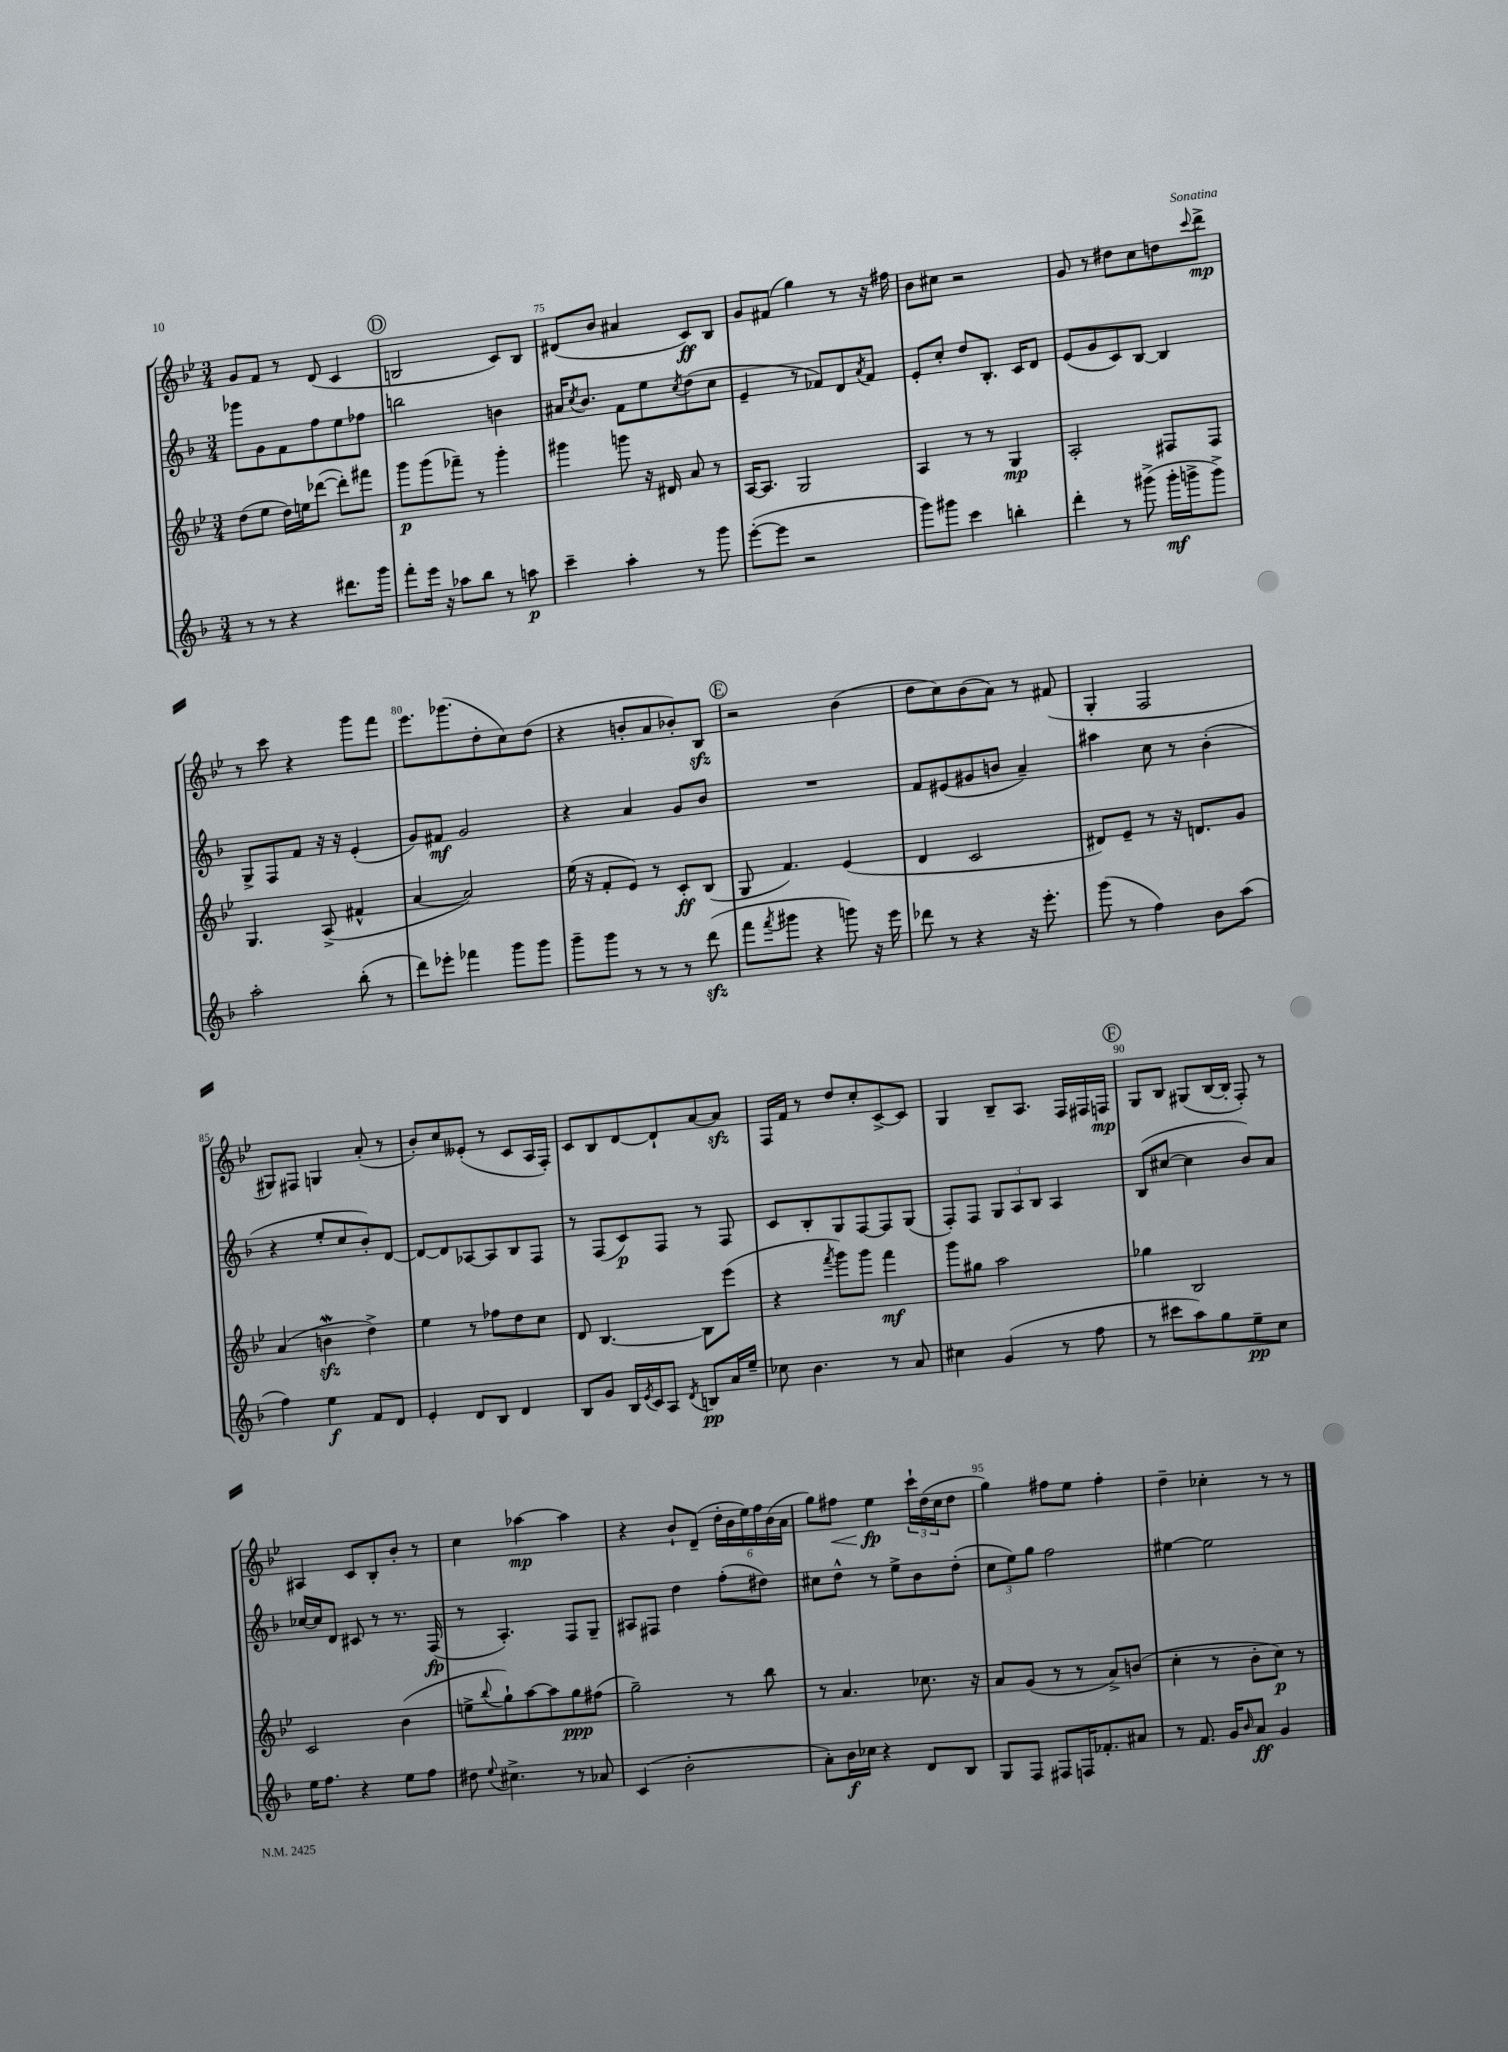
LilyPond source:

<<
\new StaffGroup <<
\new Staff = "s0" {
    \clef treble \key bes \major \numericTimeSignature \time 3/4
    g'8 f'8 r8 d'8( c'4 |
    \mark \markup { \circle "D" } b2 c'8) b8 |
    dis'8( bes'8 ais'4 c'8\ff) bes8 |
    g'8 fis'8( g''4) r8 r16 fis''16 |
    bes'8 cis''8 r2 |
    g'8 r8 dis''8 c''8 d''8 \appoggiatura { c'''8 } d'''8->\mp |
    r8 c'''8 r4 g'''8 f'''8 |
    ees'''8. ges'''8.( d''8-. c''8) d''8( |
    r4 b'8-. a'8 bes'8-.) bes8\sfz |
    \mark \markup { \circle "E" } r2 bes'4( |
    d''8 c''8) bes'8( a'8) r8 fis'8( |
    g4-. f2 |
    gis8) fis8 g4 a'8-.( r8 |
    bes'8-.) c''8 eeses'8-.( r8 c'8 a16 f16-.) |
    c'8 bes8 d'8~ d'8-! a'8~ a'8\sfz |
    f16 f'16 r8 d''8 c''8-. c'8~-> c'8 |
    g4 bes8-- a8. f16 fis16 f16\mp |
    \mark \markup { \circle "F" } g8 bes8 gis8( bes16~ bes16-. f8-.) r8 |
    ais4 c'8 bes8-. bes'8-. r8 |
    c''4 aes''4~\mp aes''4 |
    r4 bes'8-! d'8--( \tuplet 6/4 { d''16-. bes'16 ees''16) f''16 bes'16( a'16 } |
    g''8) fis''8\< ees''4\fp\! \tuplet 3/2 { c'''16-! d''16( c''16 } d''8 |
    g''4) fis''8 ees''8 fis''4-. |
    d''4-- ces''4-. r8 r8 \bar "|." |
}
\new Staff = "s1" {
    \clef treble \key f \major \numericTimeSignature \time 3/4
    ges'''8 g'8 f'8 f''8 e''8 fes''8 |
    \mark \markup { \circle "D" } b''2 b'4 |
    ais'16 \acciaccatura { c''8 } bes'8. f'8 e''8 \acciaccatura { c''8 } d''8( c''8 |
    e'4-- r8 fes'8) d'8 \acciaccatura { a'8 } fes'8 |
    e'8-. c''8-. d''8 bes8.-. c'16 d'8 |
    e'8( g'8 c'8) bes8~ bes4 |
    g8-> f8 f'8 r16 r16 e'4-.( |
    g'8) fis'8\mf g'2 |
    r4 a'4 g'8 bes'8 |
    \mark \markup { \circle "E" } R2. |
    f'8 eis'8( gis'8 b'8 a'4--) |
    ais''4 c''8 r8 bes'4-.( |
    r4 e''8-. c''8 bes'8-.) d'8~ |
    d'8~ d'8 aes8~ aes8 bes8 f8 |
    r8 f8( c'8\p) f8 r8 f8 |
    c'8 bes8-. g8 f8~ f8 g8( |
    f8-.) f8 \tuplet 3/2 { g8 a8 bes8 } a4 |
    \mark \markup { \circle "F" } bes8( cis''8~ cis''4 bes'8) a'8 |
    ces''16~ ces''16 d'8 cis'8 r8 r8. f16\fp( |
    r8 a4.-.) f8 g8-- |
    ais8 fis8 d''4 f''8-.( dis''8) |
    cis''8 d''8-^ r8 e''8-> bes'8 d''8-.( |
    \tuplet 3/2 { c''8 e''8) g''8 } f''2 |
    eis''4~ eis''2 \bar "|." |
}
\new Staff = "s2" {
    \clef treble \key bes \major \numericTimeSignature \time 3/4
    d''8( ees''8 d''16) e''16 des'''8~( des'''8-.) fis'''8 |
    \mark \markup { \circle "D" } g'''8\p g'''8( fes'''8--) r8 g'''4-. |
    gis'''4 g'''8 r16 dis'16 a'8 r8 |
    a16~ a8. g2 |
    a4 r8 r8 g4\mp |
    a2-. fis8 fis8 |
    g4. a8->( fis'4-^ |
    a'4~ a'2) |
    ees''16( r16 f'8-. ees'8) r8 c'8-.\ff bes8( |
    \mark \markup { \circle "E" } g8 f'4.) ees'4( |
    d'4 c'2 |
    dis'8) ees'8-- r8 r16 d'8. g'8 |
    a'4( b'4\mordent\sfz d''4->) |
    ees''4 r8 fes''8 d''8 c''8 |
    d'8 bes4.~ bes8 ees'''8( |
    r4 \acciaccatura { f'''8 } g'''8) g'''8 f'''4\mf |
    g'''8 gis''8 a''2 |
    \mark \markup { \circle "F" } ges''4 bes2 |
    c'2 bes'4( |
    e''8-> \appoggiatura { bes''8 } g''8-!) a''8~ a''8 g''8\ppp fis''8( |
    g''2--) r8 bes''8 |
    r8 a'4. ces''8. r16 |
    a'8 g'8( r8 r8 a'8->) b'8( |
    c''4-. r8 bes'8-. c''8\p) r8 \bar "|." |
}
\new Staff = "s3" {
    \clef treble \key f \major \numericTimeSignature \time 3/4
    r8 r8 r4 dis'''8. g'''16 |
    \mark \markup { \circle "D" } f'''8-. e'''16 r16 aes''8 bes''8 r8 a''8\p |
    c'''4-- a''4-. r8 g'''8 |
    e'''8~-.( e'''8 r2 |
    g'''8) gis'''8 c'''4 b''4-. |
    d'''4-. r8 gis'''8->( gis'''16-.\mf g'''16-> g'''8->) |
    a''2-. bes''8-.( r8 |
    d'''8) ees'''8-. fes'''4 g'''8 g'''8 |
    g'''8-- g'''8 r8 r8 r8 d'''8\sfz( |
    \mark \markup { \circle "E" } f'''8 \acciaccatura { f'''8 } gis'''8 r4 g'''8) r16 e'''16 |
    des'''8 r8 r4 r16 e'''8.-. |
    g'''8( r8 f''4) bes'8 a''8( |
    f''4) e''4\f f'8 d'8 |
    e'4-. d'8 bes8 d'4 |
    bes8 g'8 bes16 \acciaccatura { e'8 } c'16 a8 \acciaccatura { d'8 } b8\pp a'16 e''16-- |
    ces''8 bes'4. r8 a'8 |
    cis''4 g'4( r8 f''8 |
    \mark \markup { \circle "F" } r8 cis'''8 a''8) g''8 e''8--\pp c''8 |
    e''16 f''8. r4 e''8 f''8 |
    dis''8 \appoggiatura { e''8 } cis''4.-> r8 aes'8 |
    c'4( bes'2-. |
    a'8-.) bes'16\f ces''16 r4 d'8 bes8 |
    g8 f8 fis8 f16 fes'8.-. ais'8 |
    r8 f'8. g'16 \grace { bes'16 } a'8\ff g'4 \bar "|." |
}
>>
>>
\layout { \context { \Score currentBarNumber = #73 \override BarNumber.break-visibility = ##(#f #t #t) barNumberVisibility = #(every-nth-bar-number-visible 5) } }
